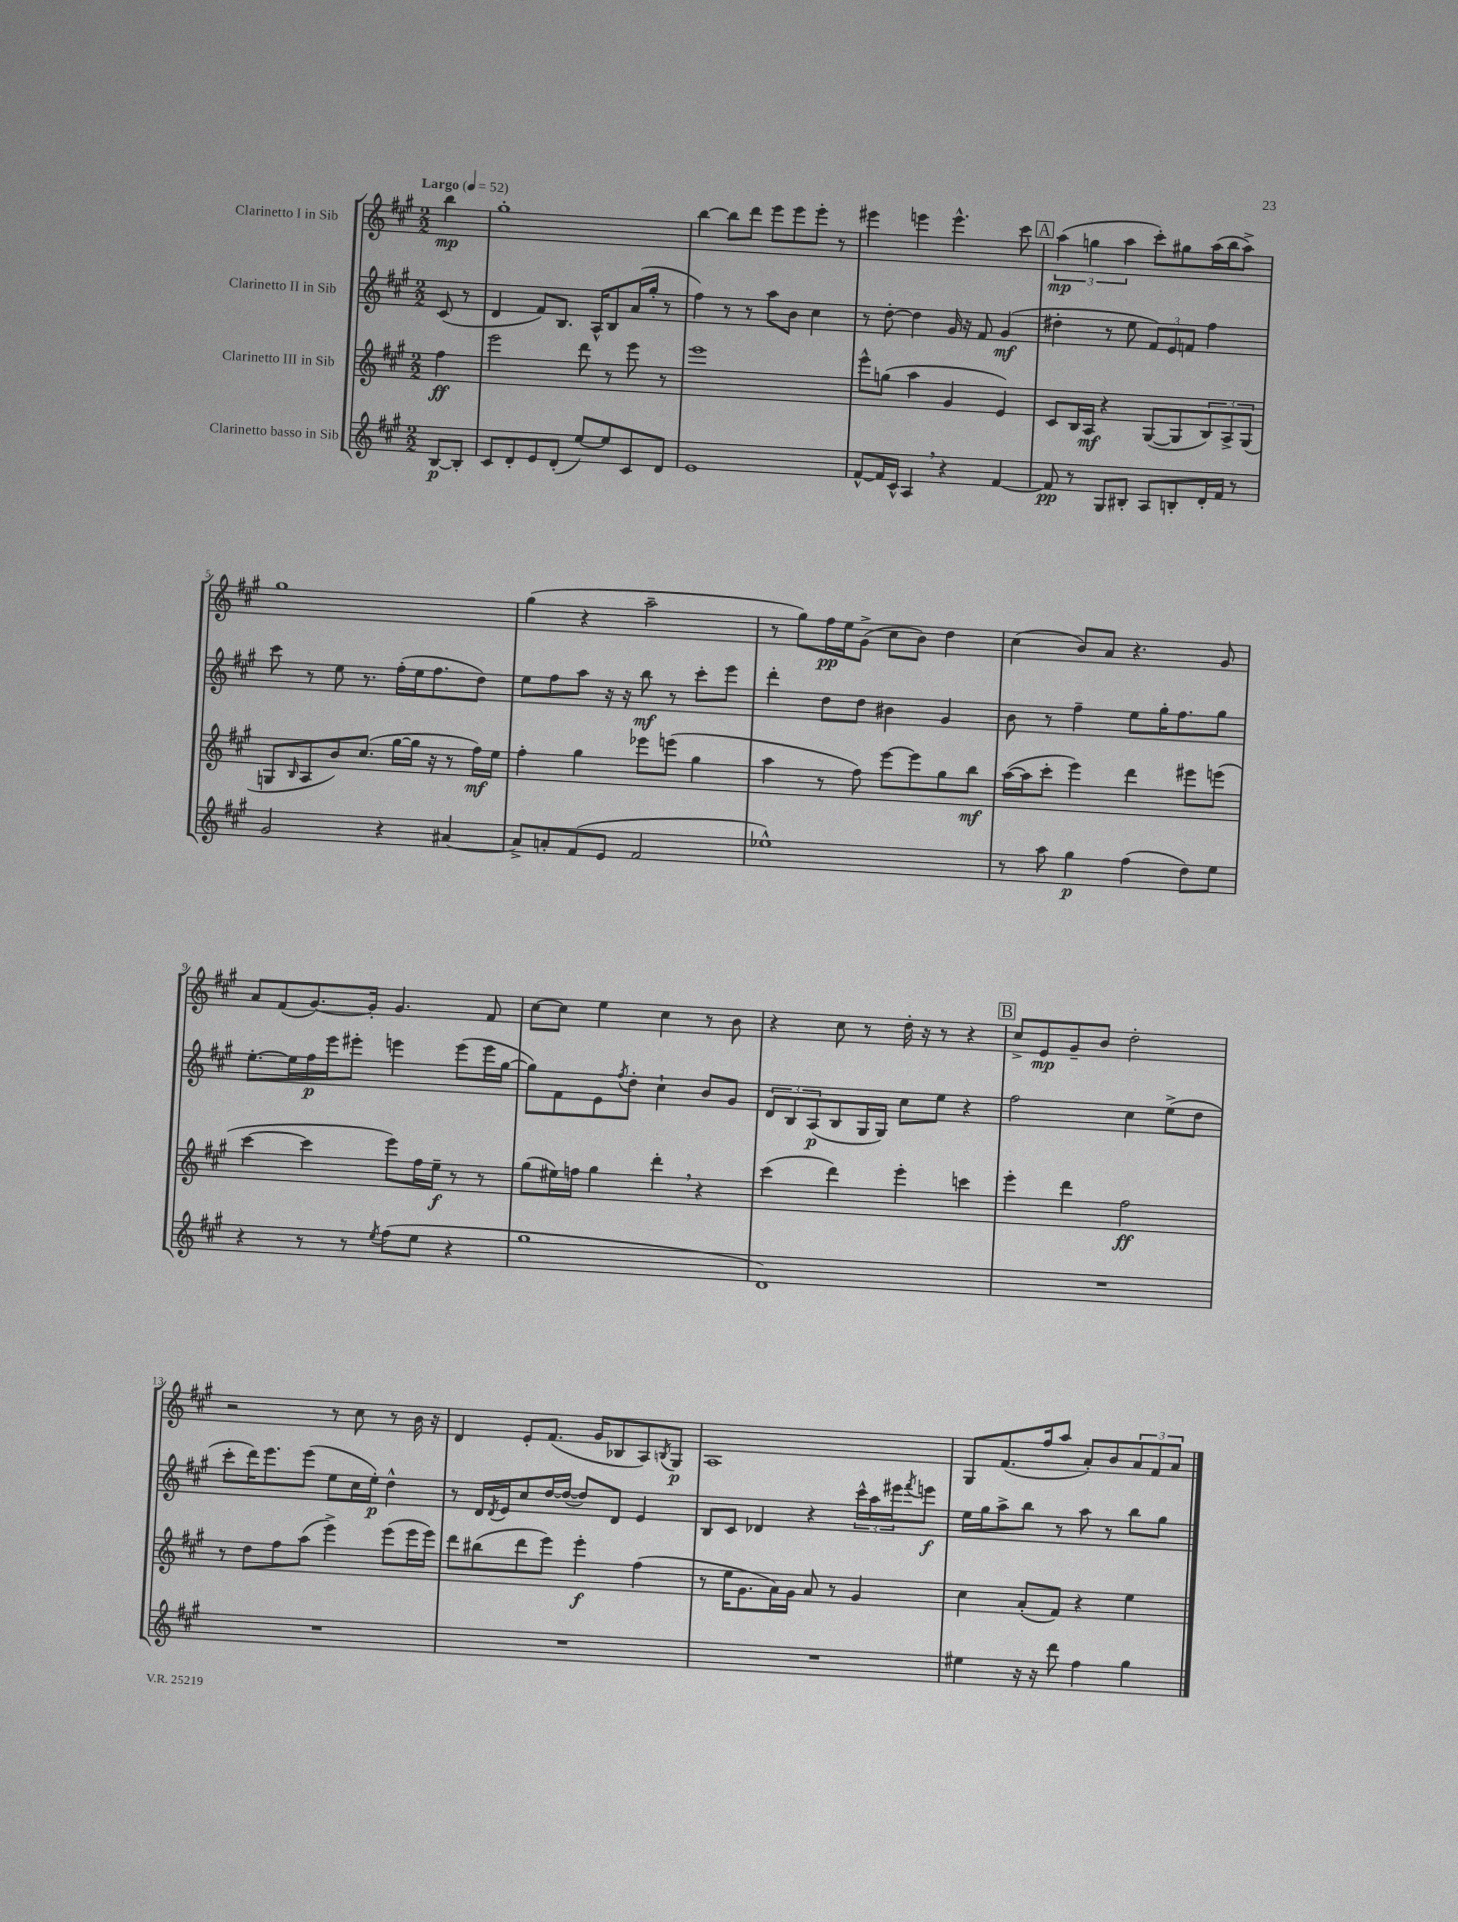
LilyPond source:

<<
\new StaffGroup <<
\new Staff = "s0" \with { instrumentName = "Clarinetto I in Sib" } {
    \clef treble \key a \major \numericTimeSignature \time 2/2 \partial 4 \tempo "Largo" 4 = 52
    b''4\mp |
    gis''1-. |
    b''4~ b''8 d'''8 e'''8 e'''8 e'''8-. r8 |
    eis'''4 e'''4 e'''4.-^ cis'''8 |
    \mark \markup { \box "A" } \tuplet 3/2 { a''4\mp( g''4 a''4 } cis'''8-.) gis''8 a''16( b''16 a''8->) |
    gis''1 |
    gis''4( r4 a''2-- |
    r8 gis''8) fis''16\pp e''16 gis'8->( cis''8 b'8) d''4 |
    cis''4( b'8) a'8 r4. gis'8 |
    a'8 fis'8( gis'8.~) gis'16-. gis'4. fis'8 |
    cis''8~ cis''8 e''4 cis''4 r8 b'8 |
    r4 cis''8 r8 d''16-. r16 r8 r4 |
    \mark \markup { \box "B" } cis''8-> e'8\mp gis'8-- b'8 d''2-. |
    r2 r8 cis''8 r8 b'16 r16 |
    d'4 e'8-. fis'8.( gis'16 bes8 a8) \acciaccatura { b8 } gis8\p |
    a1 |
    gis8 fis'8.( fis''16 a''8 a'8-.) b'8 \tuplet 3/2 { a'8 fis'8 a'8 } \bar "|." |
}
\new Staff = "s1" \with { instrumentName = "Clarinetto II in Sib" } {
    \clef treble \key a \major \numericTimeSignature \time 2/2 \partial 4
    cis'8( r8 |
    d'4 fis'8) b8. a16-^ b8 a'16( gis''16-. r8 |
    fis''4) r8 r8 a''8 b'8 cis''4 |
    r8 d''8~-. d''4 gis'16 r16 fis'8 gis'4\mf( |
    \mark \markup { \box "A" } dis''4-. r8 e''8 \tuplet 3/2 { fis'8) e'8 f'8 } fis''4 |
    cis'''8 r8 e''8 r8. fis''16-.( e''16 fis''8. d''8) |
    e''8 fis''8 a''8 r16 r16 b''8\mf r8 cis'''8-. e'''8 |
    d'''4-. d''8 d''8 bis'4 gis'4 |
    b'8 r8 fis''4-- e''8 gis''16-. fis''8. gis''8 |
    e''8.~-. e''16 fis''16\p e'''16 eis'''8-. e'''4 e'''8( e'''16 gis''16~ |
    gis''8) fis'8 e'8 \acciaccatura { fis''8 } d''8-. cis''4-! b'8 gis'8 |
    \tuplet 3/2 { d'8 b8 a8\p( } b8 gis16 gis16) cis''8 e''8 r4 |
    \mark \markup { \box "B" } fis''2 cis''4 e''8->( d''8 |
    cis'''8-. d'''16) e'''8. e'''8( e''8 cis''16 e''16-.\p) d''4-^ |
    r8 d'16 \acciaccatura { d'8 } e'16 cis''8 d''16~ d''16~( d''8) d'8 e'4 |
    b8 cis'8 des'4 r4 \tuplet 3/2 { cis'''16-^ a''16 eis'''16 } \acciaccatura { fis'''8 } e'''8\f |
    e''16 gis''16 a''8-> b''8 r8 a''8 r8 b''8 gis''8 \bar "|." |
}
\new Staff = "s2" \with { instrumentName = "Clarinetto III in Sib" } {
    \clef treble \key a \major \numericTimeSignature \time 2/2 \partial 4
    fis''4\ff |
    e'''2 d'''8 r8 e'''8 r8 |
    e'''1 |
    e'''8-^ g''8( a''4 gis'4 e'4) |
    \mark \markup { \box "A" } cis'8 b16 a16\mf r4 gis8~( gis8 \tuplet 3/2 { b8) a8-> gis8( } |
    g8 \grace { b16 } a8 b'8) cis''8.( gis''16~ gis''16 r16 r8 fis''16\mf) e''16 |
    fis''4-. gis''4 ees'''8 e'''8( gis''4 |
    a''4 r8 fis''8) e'''8~ e'''8 gis''8 b''8\mf |
    a''16~( a''16 cis'''8-. e'''4) d'''4 eis'''8 e'''8( |
    cis'''4~ cis'''4 e'''8) fis''16 e''16--\f r8 r8 |
    gis''8( eis''16) f''16 gis''4 d'''4-. \breathe r4 |
    cis'''4( d'''4) e'''4-. c'''4 |
    \mark \markup { \box "B" } e'''4-. d'''4 fis''2\ff |
    r8 d''8 fis''8 a''8( e'''4->) e'''8( e'''16 e'''16) |
    d'''8 bis''8( d'''8 e'''8) e'''4-.\f fis''4( |
    r8 e''16 gis'8. a'16) gis'16 a'8 r8 gis'4 |
    cis''4 a'8-.( fis'8) r4 e''4 \bar "|." |
}
\new Staff = "s3" \with { instrumentName = "Clarinetto basso in Sib" } {
    \clef treble \key a \major \numericTimeSignature \time 2/2 \partial 4
    b8~\p b8-. |
    cis'8 d'8-. e'8 d'8-.( e''8~) e''8 cis'8 d'8 |
    e'1 |
    fis'8~-^ fis'16 cis'16-^ a4 \breathe r4 fis'4~ |
    \mark \markup { \box "A" } fis'8\pp r8 gis8 bis8-. a8 b8-. d'16-. fis'16 r8 |
    gis'2 r4 ais'4~ |
    ais'8-> a'8-. fis'8( e'8 fis'2 |
    ees''1-^) |
    r8 a''8 gis''4\p fis''4( d''8) e''8 |
    r4 r8 r8 \acciaccatura { e''8 } fis''8( e''8 r4 |
    gis''1 |
    d'1) |
    \mark \markup { \box "B" } R1 |
    R1 |
    R1 |
    R1 |
    eis''4 r16 r16 d'''8 fis''4 gis''4 \bar "|." |
}
>>
>>
